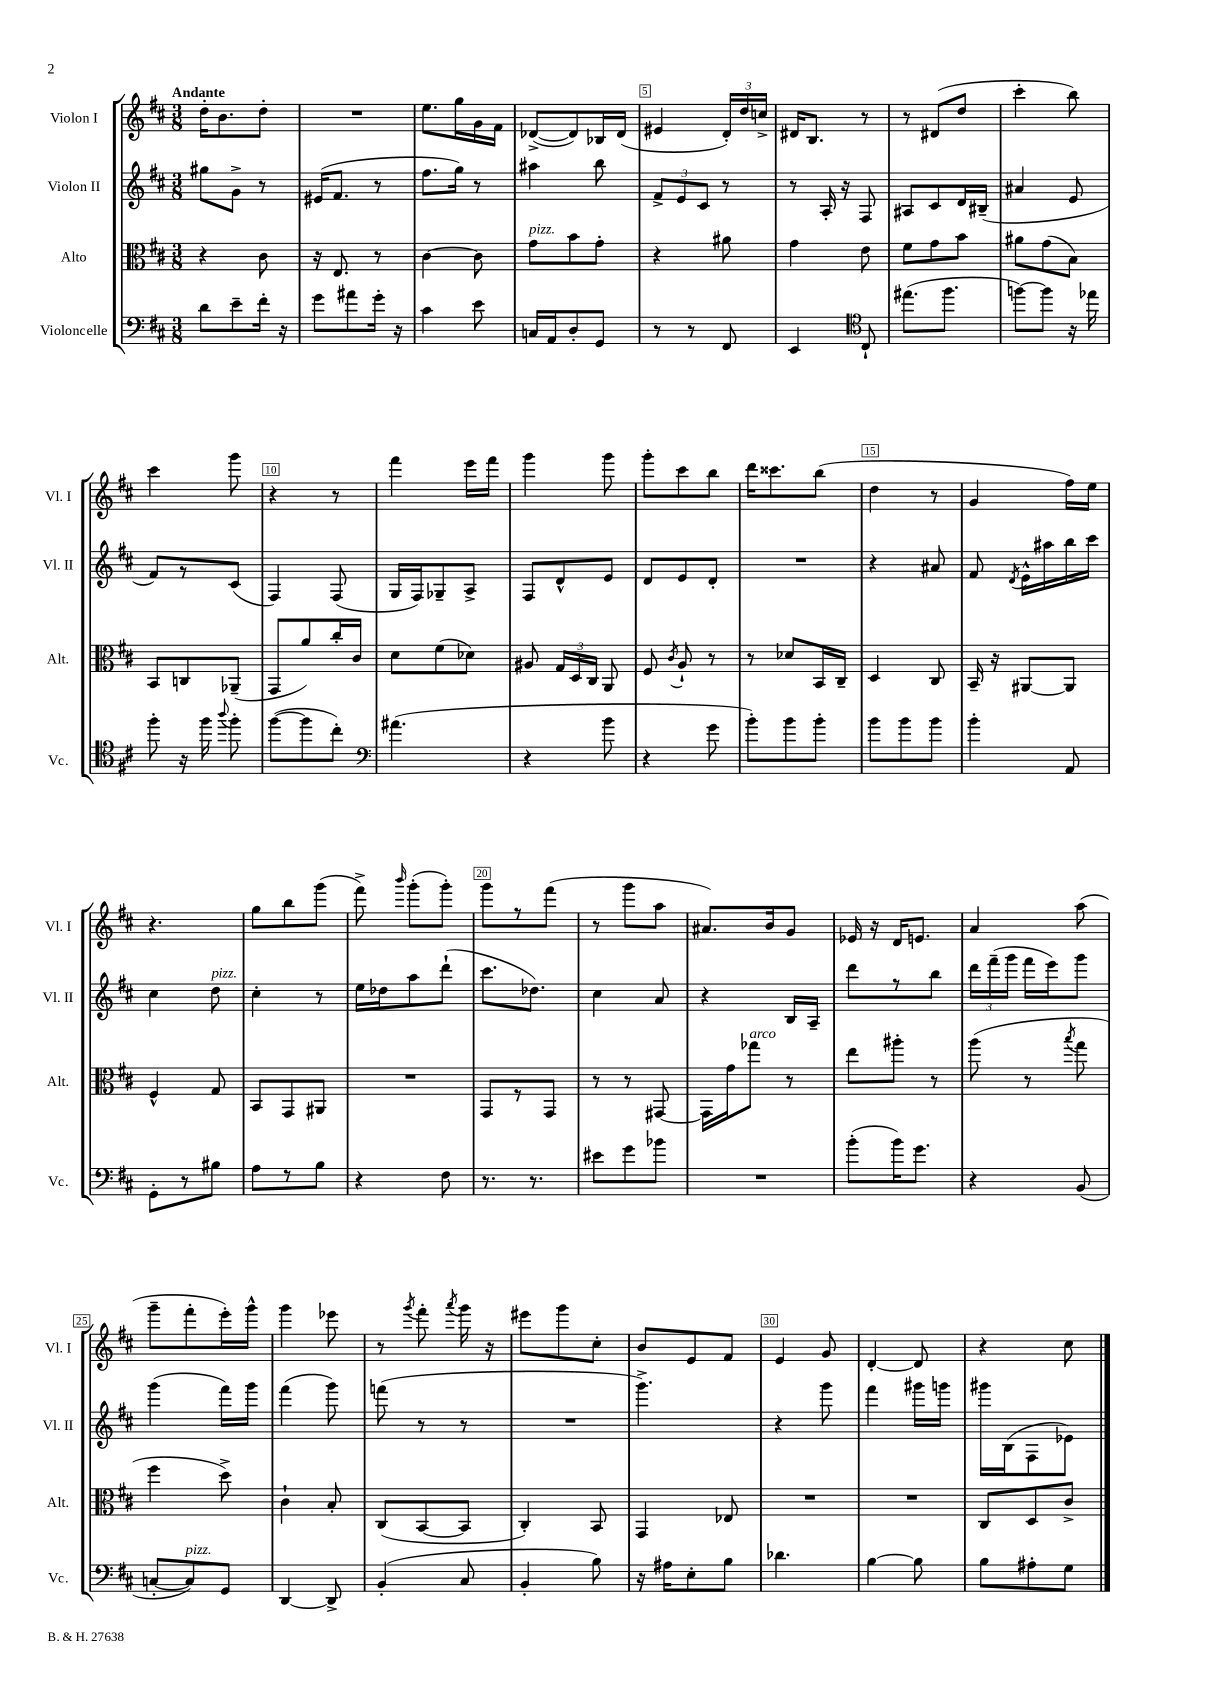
<<
\new StaffGroup <<
\new Staff = "s0" \with { instrumentName = "Violon I" shortInstrumentName = "Vl. I" } {
    \clef treble \key d \major \numericTimeSignature \time 3/8 \tempo "Andante"
    \autoBeamOff d''16[-. b'8. d''8]-. |
    R4. |
    e''8.[ g''16 g'16 fis'16] |
    des'8[~->( des'8) bes16 des'16]( |
    eis'4 \tuplet 3/2 { d'16[-.) d''16 c''16]-> } |
    dis'16[ b8.] r8 |
    r8 dis'8[( d''8] |
    cis'''4-. b''8) |
    cis'''4 g'''8 |
    r4 r8 |
    fis'''4 e'''16[ fis'''16] |
    g'''4 g'''8 |
    g'''8[-. cis'''8 b''8] |
    d'''16[ cisis'''8. b''8]( |
    d''4 r8 |
    g'4 fis''16[) e''16] |
    r4. |
    g''8[ b''8 g'''8]( |
    fis'''8->) \grace { b'''16 } g'''8[-.( g'''8]-.) |
    g'''8[ r8 fis'''8]( |
    r8 g'''8[ a''8] |
    ais'8.[) b'16 g'8] |
    ees'16 r16 d'16[ e'8.] |
    a'4 a''8( |
    g'''8[-- fis'''8-. e'''16-.) g'''16]-^ |
    g'''4 ees'''8 |
    r8 \acciaccatura { g'''8 } fis'''8-. \acciaccatura { a'''8 } g'''16 r16 |
    eis'''8[ g'''8 cis''8]-. |
    b'8[ e'8 fis'8] |
    e'4 g'8 |
    d'4~-. d'8 |
    r4 cis''8 \bar "|." |
}
\new Staff = "s1" \with { instrumentName = "Violon II" shortInstrumentName = "Vl. II" } {
    \clef treble \key d \major \numericTimeSignature \time 3/8
    \autoBeamOff gis''8[ g'8]-> r8 |
    eis'16[( fis'8.] r8 |
    fis''8.[ g''16]) r8 |
    ais''4 b''8 |
    \tuplet 3/2 { fis'8[-> e'8 cis'8] } r8 |
    r8 a16-. r16 fis8 |
    ais8[ cis'8 d'16 bis16]--( |
    ais'4 e'8 |
    fis'8[) r8 cis'8]( |
    fis4) fis8( |
    g16[ fis16) ges8-- a8]-> |
    fis8[ d'8-^ e'8] |
    d'8[ e'8 d'8]-. |
    R4. |
    r4 ais'8 |
    fis'8 \acciaccatura { d'8 } e'16[-^ ais''16 b''16 cis'''16] |
    cis''4 d''8^\markup { \italic "pizz." } |
    cis''4-. r8 |
    e''16[ des''16 a''8 d'''8]-!( |
    cis'''8.[ des''8.]) |
    cis''4 a'8 |
    r4 b16[ a16]-- |
    d'''8[ r8 b''8] |
    \tuplet 3/2 { d'''16[ fis'''16--( g'''16] } fis'''16[ e'''16) g'''8] |
    g'''4( fis'''16[) g'''16] |
    fis'''4( g'''8) |
    f'''8( r8 r8 |
    R4. |
    g'''4.->) |
    r4 g'''8 |
    fis'''4 gis'''16[ g'''16] |
    gis'''16[ b16( fis8 ees'8]) \bar "|." |
}
\new Staff = "s2" \with { instrumentName = "Alto" shortInstrumentName = "Alt." } {
    \clef alto \key d \major \numericTimeSignature \time 3/8
    \autoBeamOff r4 cis'8 |
    r16 e8. r8 |
    cis'4~ cis'8 |
    g'8[^\markup { \italic "pizz." } b'8 g'8]-. |
    r4 ais'8 |
    g'4 e'8 |
    fis'8[ g'8 b'8] |
    ais'8[ g'8( b8]) |
    b,8[ c8 aes,8]--( |
    g,8[ a'8) cis''16-. cis'16] |
    d'8[ fis'8( des'8]) |
    ais8 \tuplet 3/2 { g16[ d16 cis16] } a,8 |
    fis8 \acciaccatura { cis'8 } a8-! r8 |
    r8 des'8[ b,16 cis16]-- |
    d4 cis8 |
    b,16-- r16 ais,8[~ ais,8] |
    fis4-^ g8 |
    b,8[ g,8 ais,8] |
    R4. |
    g,8[ r8 g,8] |
    r8 r8 gis,8~ |
    gis,16[ g'16 ges''8]^\markup { \italic "arco" } r8 |
    e''8[ ais''8]-. r8 |
    a''8( r8 \acciaccatura { b''8 } g''8 |
    fis''4 d''8->) |
    cis'4-! b8-. |
    cis8[( b,8~ b,8] |
    cis4-.) b,8 |
    g,4 ees8 |
    R4. |
    R4. |
    cis8[ d8 cis'8]-> \bar "|." |
}
\new Staff = "s3" \with { instrumentName = "Violoncelle" shortInstrumentName = "Vc." } {
    \clef bass \key d \major \numericTimeSignature \time 3/8
    \autoBeamOff d'8[ e'8-- fis'16]-. r16 |
    g'8[ ais'8 g'16]-. r16 |
    cis'4 e'8 |
    c16[ a,16 d8-. g,8] |
    r8 r8 fis,8 |
    e,4 \clef tenor cis8-! |
    eis''8.[( fis''8.] |
    f''8[~) f''8] r16 ees''16 |
    fis''8-. r16 fis''16 \appoggiatura { a''8 } fis''8-. |
    fis''8[~( fis''8 cis''8]-.) |
    \clef bass ais'4.( |
    r4 b'8 |
    r4 g'8 |
    b'8[-.) b'8 b'8]-. |
    b'8[ b'8 b'8] |
    b'4-. a,8 |
    g,8[-. r8 bis8] |
    a8[ r8 b8] |
    r4 fis8 |
    r8. r8. |
    eis'8[ g'8 bes'8] |
    R4. |
    b'8[-.( b'16) g'8.] |
    r4 b,8( |
    c8[~-. c8^\markup { \italic "pizz." }) g,8] |
    d,4~ d,8-> |
    b,4-.( cis8 |
    b,4-. b8) |
    r16 ais16[ e8-. b8] |
    des'4. |
    b4~ b8 |
    b8[ ais8-. g8] \bar "|." |
}
>>
>>
\layout { \context { \Score \override BarNumber.break-visibility = ##(#f #t #t) barNumberVisibility = #(every-nth-bar-number-visible 5) \override BarNumber.stencil = #(make-stencil-boxer 0.1 0.3 ly:text-interface::print) } }
